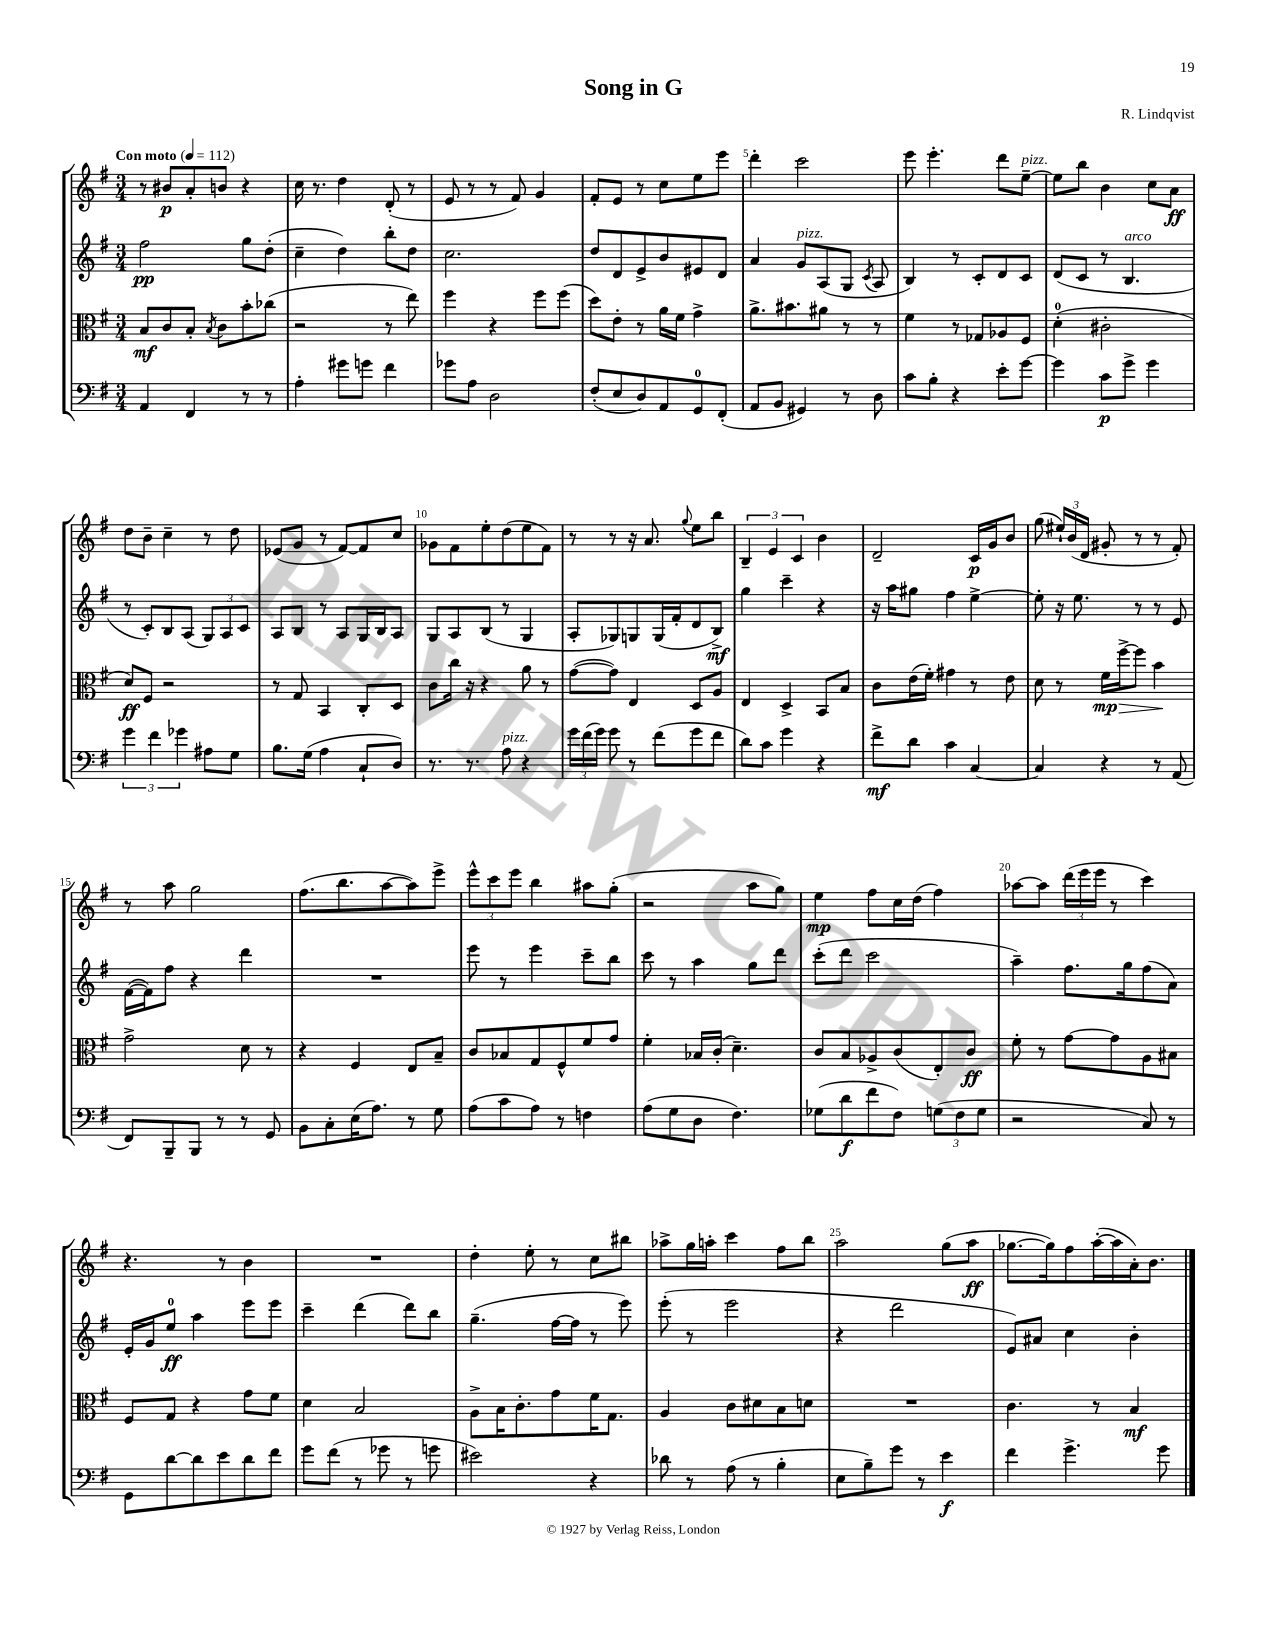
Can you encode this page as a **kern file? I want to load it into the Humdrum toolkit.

**kern	**kern	**kern	**kern
*staff4	*staff3	*staff2	*staff1
*clefF4	*clefC3	*clefG2	*clefG2
*k[f#]	*k[f#]	*k[f#]	*k[f#]
*M3/4	*M3/4	*M3/4	*M3/4
*MM112	*MM112	*MM112	*MM112
4AA	8B	2ff#	8r
.	8c	.	8b#
4FF#	8B'	.	8a'
.	8qB	.	.
.	8c	.	8b
8r	8b'	8gg	4r
8r	(8cc-	(8dd'	.
=	=	=	=
4A'	2r	4cc~	16cc
.	.	.	8.r
8g#	.	4dd)	4dd
8g	.	.	.
4f#	8r	8bb'	(8d'
.	8ee)	8dd	8r
=	=	=	=
8g-	4ff#	2.cc	8e
8A	.	.	8r
2D	4r	.	8r
.	.	.	8f#)
.	8ff#	.	4g
.	(8ff#	.	.
=	=	=	=
(8F#'	8dd)	8dd	8f#'
8E	8e'	8d	8e
8D)	8r	8e^	8r
8AA	16a	8b	8cc
.	16f#	.	.
8GG	4g^	8e#	8ee
(8FF#'	.	8d	8eee
=	=	=	=
8AA	8.a^	4a	4ddd'
8BB	.	.	.
.	8.b#	.	.
4GG#)	.	8g	2ccc
.	8a#	(8A	.
8r	8r	8G	.
.	.	8qc	.
8D	8r	8A	.
=	=	=	=
8c	4f#	4B)	8eee
8B'	.	.	4.eee'
4r	8r	8r	.
.	8G-	8c'	.
8e'	8A-	8d	8ddd
[8g	8F#	8c	[8ee~
=	=	=	=
4g]	(4d'	(8d	8ee]
.	.	8c	8bb
8c	2c#'	8r	4b
8g^	.	4.B	.
4g	.	.	8cc
.	.	.	8a
=	=	=	=
6g	8d)	8r	8dd
.	8F#	8c')	8b~
6f#	.	.	.
.	2r	8B	4cc~
6g-	.	.	.
.	.	(8A	.
8A#	.	12G)	8r
.	.	12A	.
8G	.	.	8dd
.	.	12c	.
=	=	=	=
8.B	8r	8A	(8e-
.	8G	8B	8g
(16G	.	.	.
4A	4BB	8r	8r
.	.	8A	[8f#)
8C`	8C'	16G	8f#]
.	.	16B	.
8D)	8D	8A	8cc
=	=	=	=
8.r	8c	8G	8g-
.	16cc	8A	8f#
8.r	16r	.	.
.	4r	(8B	8ee'
8A	.	8r	(8dd
4r	8a	4G	8ee
.	8r	.	8f#)
=	=	=	=
24g	([8g	8A'	8r
(24f#	.	.	.
24g)	.	.	.
8g	8g])	8G-)	8r
8r	4E	8G	16r
.	.	.	8.a
(8f#	.	(16G	.
.	.	16f#'	.
.	.	.	8qqgg
8g	8D	8d	8ee
8f#	8A	8B^)	8bb
=	=	=	=
8d)	4E	4gg	6B~
8c	.	.	.
.	.	.	6e
4g	4D^	4ccc~	.
.	.	.	6c
4r	8BB	4r	4b
.	8B	.	.
=	=	=	=
8f#^	8c	16r	2d~
.	.	16aa	.
8d	(16e	8gg#	.
.	16f#')	.	.
4c	4g#	4ff#	.
[4C	8r	[4ee^	16c
.	.	.	16g
.	8e	.	8b
=	=	=	=
4C]	8d	8ee']	(8gg
.	8r	16r	24ee#`)
.	.	.	(24b
.	.	8.ee	.
.	.	.	24d
4r	16f#	.	8g#'
.	[16ff#^	.	.
.	8ff#]	8r	8r
8r	4b	8r	8r
(8AA	.	8e	8f#')
=	=	=	=
8FF#)	2g^	([16f#	8r
.	.	16f#])	.
8BBB~	.	8ff#	8aa
8BBB	.	4r	2gg
8r	.	.	.
8r	8d	4ddd	.
8GG	8r	.	.
=	=	=	=
8BB	4r	2.r	(8.ff#
8C'	.	.	.
.	.	.	8.bb
(16E	4F#	.	.
8.A)	.	.	.
.	.	.	[8aa
8r	8E	.	8aa])
8G	8B~	.	8eee^
=	=	=	=
(8A	8c	8eee	12eee^^
.	.	.	12ccc
8c	8B-	8r	.
.	.	.	12eee
8A)	8G	4eee	4bb
8r	8F#^^	.	.
4F	8f#	8ccc~	8aa#
.	8g	8bb	(8gg'
=	=	=	=
(8A	4f#'	8ccc	2r
8G	.	8r	.
8D	16B-	4aa	.
.	(16c'	.	.
4.F#)	4.d~)	.	.
.	.	8gg	8aa
.	.	8ddd	8gg)
=	=	=	=
(8G-	8c	(8ccc'	4ee
8d	8B	8ddd	.
8f#	8A-^	2ccc	8ff#
8F#)	(8c	.	16cc
.	.	.	(16dd
(12G	8E')	.	4ff#)
12F#	.	.	.
.	8c	.	.
12G	.	.	.
=	=	=	=
2r	8f#'	4aa~)	[8aa-
.	8r	.	8aa-]
.	[8g	8.ff#	(24ddd
.	.	.	24eee
.	.	.	24eee
.	8g]	.	8r
.	.	16gg	.
8C)	8A	(8ff#	4ccc)
8r	8B#	8a)	.
=	=	=	=
8GG	8F#	16e'	4.r
.	.	16g	.
[8d	8G	8ee	.
8d]	4r	4aa	.
8e	.	.	8r
8d	8g	8eee	4b
8f#	8f#	8eee	.
=	=	=	=
8g	4d	4ccc~	2.r
(8f#	.	.	.
8r	2B	(4ddd	.
8g-	.	.	.
8r	.	8ddd)	.
8g	.	8bb	.
=	=	=	=
2e#)	8A^	(4.gg~	4dd'
.	16B	.	.
.	8.c'	.	.
.	.	.	8ee'
.	8g	[16ff#	8r
.	.	16ff#]	.
4r	16f#	8r	8cc
.	8.G	.	.
.	.	8eee)	8bb#
=	=	=	=
8d-	4A	(8eee'	8aa-^
8r	.	8r	16gg
.	.	.	16aa'
(8A	8c	2eee	4ccc
8r	8d#	.	.
4B'	8B	.	8ff#
.	8d	.	8bb
=	=	=	=
8E	2.r	4r	2aa
8B~)	.	.	.
8g	.	2ddd	.
8r	.	.	.
4e	.	.	(8gg
.	.	.	8aa
=	=	=	=
4f#	4.c	8e)	[8.gg-
.	.	8a#	.
.	.	.	16gg-])
4.g^	.	4cc	8ff#
.	8r	.	([16aa'
.	.	.	16aa]
.	4B	4b'	16a')
.	.	.	8.b
8g	.	.	.
==	==	==	==
*-	*-	*-	*-
